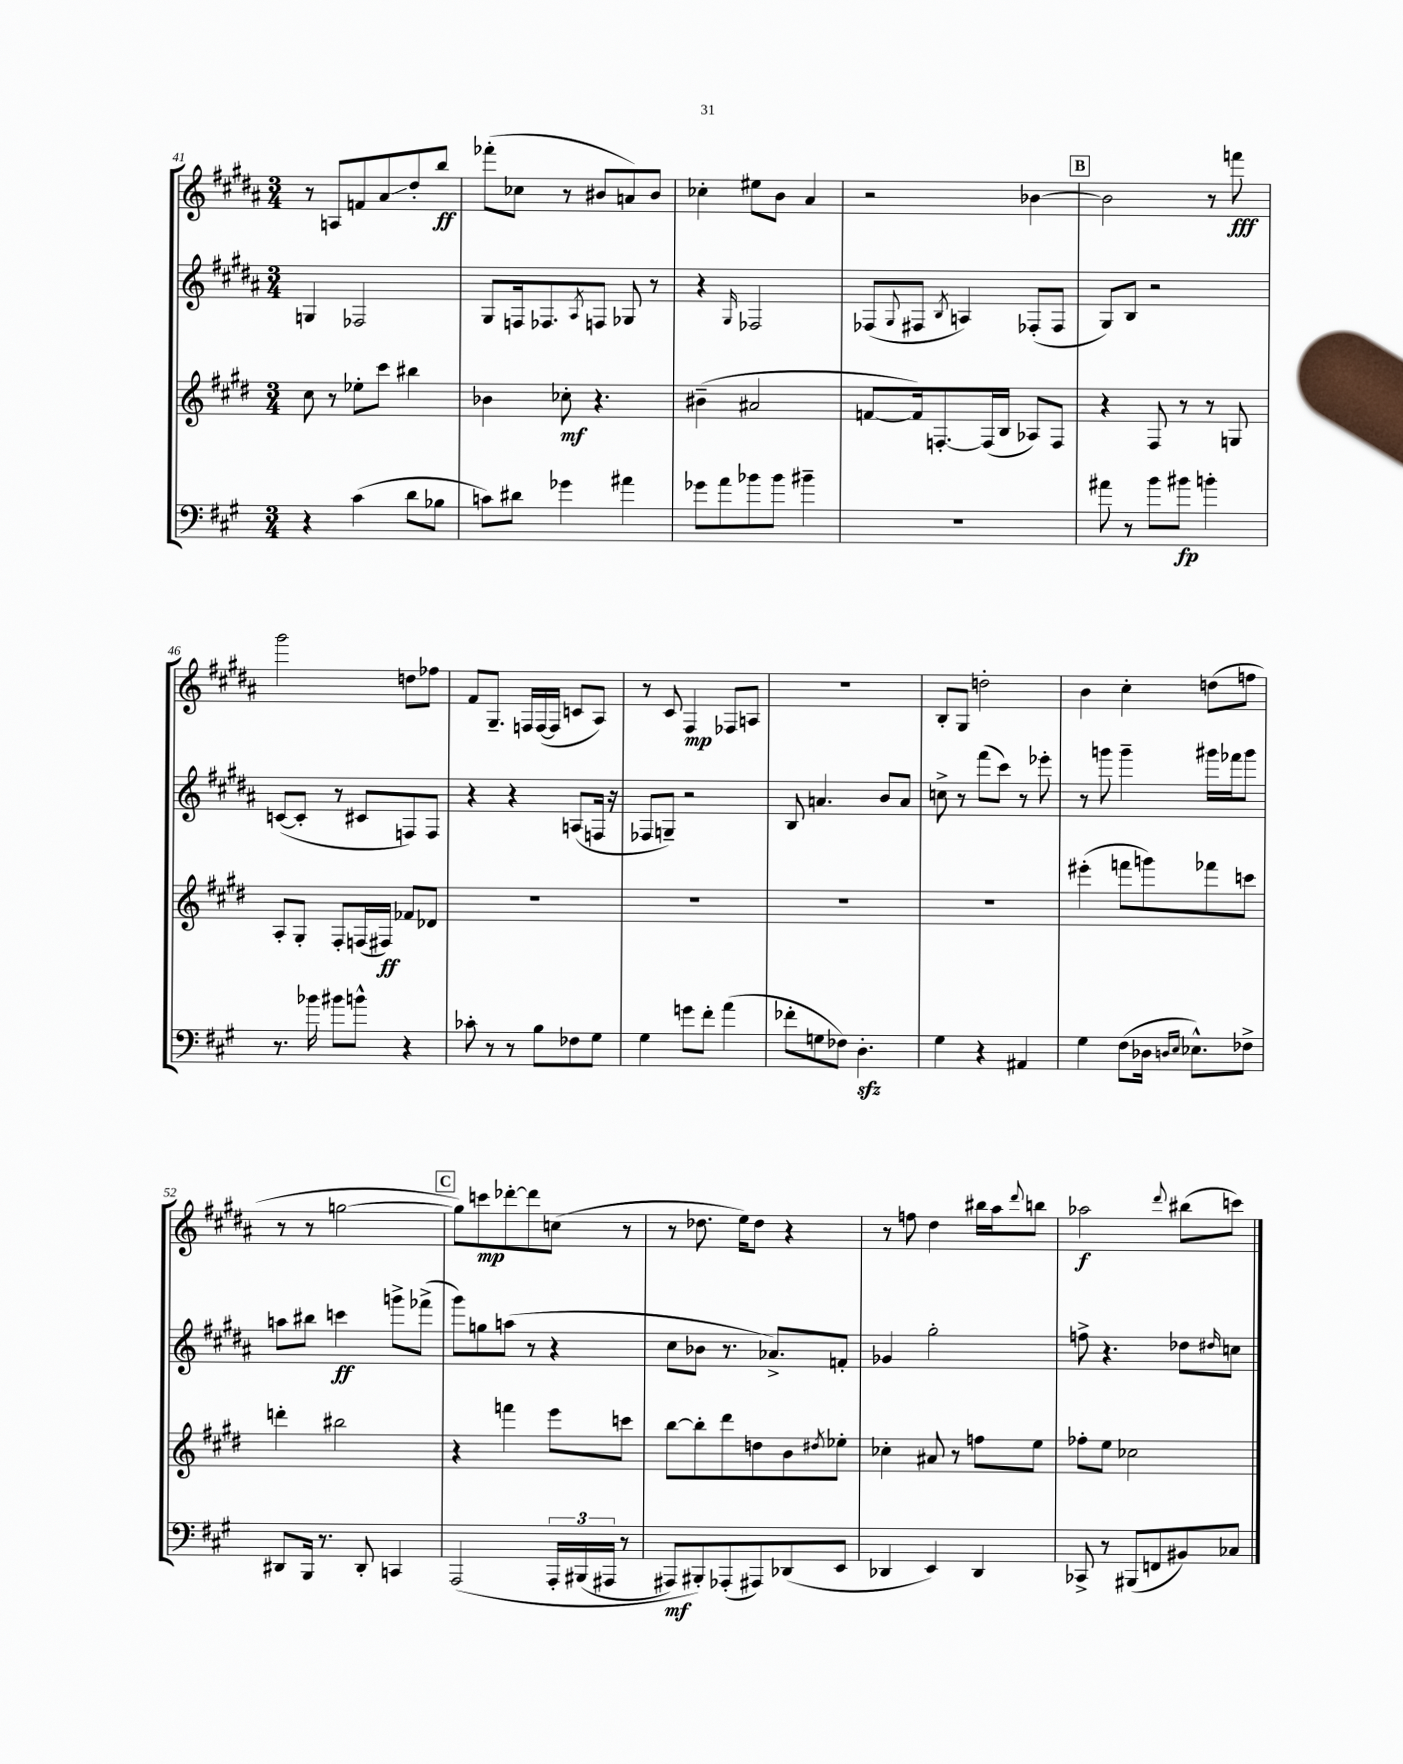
<<
\new StaffGroup <<
\new Staff = "s0" {
    \clef treble \key b \major \numericTimeSignature \time 3/4
    r8 a8 f'8 ais'8\glissando dis''8-. b''8\ff |
    fes'''8-.( ces''8 r8 bis'8 a'8) bis'8 |
    ces''4-. eis''8 b'8 ais'4 |
    r2 bes'4~ |
    \mark \markup { \box "B" } bes'2 r8 f'''8\fff |
    gis'''2 d''8 fes''8 |
    fis'8 gis8.-- f16 f16~( f16 c'8 ais8) |
    r8 cis'8 fis4\mp fes8 a8 |
    R2. |
    b8-. gis8 d''2-. |
    b'4 cis''4-. d''8( f''8 |
    r8 r8 g''2~ |
    \mark \markup { \box "C" } g''8) c'''8\mp des'''8~-. des'''8 c''8( r8 |
    r8 des''8. e''16) des''8 r4 |
    r8 f''8 dis''4 bis''16 ais''16 \appoggiatura { dis'''8 } b''8 |
    aes''2\f \appoggiatura { dis'''8 } bis''8( c'''8) \bar "|." |
}
\new Staff = "s1" {
    \clef treble \key b \major \numericTimeSignature \time 3/4
    g4 fes2 |
    gis8 f16 fes8. \acciaccatura { ais8 } f8 ges8 r8 |
    r4 \grace { gis16 } fes2 |
    fes8( \appoggiatura { gis8 } fis8 \acciaccatura { b8 } a4) fes8-.( fes8 |
    \mark \markup { \box "B" } gis8) b8 r2 |
    c'8~( c'8-. r8 cis'8 f8) f8 |
    r4 r4 a8( f16 r16 |
    fes8 g8--) r2 |
    b8 a'4. b'8 a'8 |
    c''8-> r8 fis'''8( cis'''8) r8 ees'''8-. |
    r8 g'''8 g'''4-- gis'''16 fes'''16 gis'''8 |
    a''8 bis''8 c'''4\ff g'''8-> fes'''8->( |
    \mark \markup { \box "C" } gis'''8) g''8 a''8( r8 r4 |
    cis''8 bes'8 r8. aes'8.->) f'8-. |
    ges'4 gis''2-. |
    f''8-> r4. des''8 \grace { dis''16 } c''8 \bar "|." |
}
\new Staff = "s2" {
    \clef treble \key e \major \numericTimeSignature \time 3/4
    cis''8 r8 ees''8-. cis'''8 bis''4 |
    bes'4 ces''8-.\mf r4. |
    bis'4--( ais'2 |
    f'8~ f'16) f8.~-. f16( b16 aes8) f8 |
    \mark \markup { \box "B" } r4 fis8 r8 r8 g8 |
    a8-. gis8-. fis8-. f16( fis16\ff) fes'8 des'8 |
    R2. |
    R2. |
    R2. |
    R2. |
    eis'''4-.( f'''8 g'''8) fes'''8 c'''8 |
    d'''4-. bis''2 |
    \mark \markup { \box "C" } r4 f'''4 e'''8 c'''8 |
    b''8~ b''8-. dis'''8 d''8 b'8 \acciaccatura { dis''8 } ees''8-. |
    ces''4-. ais'8 r8 f''8 e''8 |
    fes''8-. e''8 ces''2 \bar "|." |
}
\new Staff = "s3" {
    \clef bass \key a \major \numericTimeSignature \time 3/4
    r4 cis'4( d'8 bes8 |
    c'8) dis'8 ges'4 ais'4 |
    ges'8 a'8 bes'8 bes'8 bis'4-- |
    R2. |
    \mark \markup { \box "B" } ais'8 r8 b'8 bis'8\fp b'4-. |
    r8. bes'16 bis'8 b'8-^ r4 |
    ces'8-. r8 r8 b8 fes8 gis8 |
    gis4 g'8 fis'8-. a'4( |
    fes'8-. g8 fes8) d4.-.\sfz |
    gis4 r4 ais,4 |
    gis4 fis8( des16 \grace { d16 e16 } ees8.-^) fes8-> |
    dis,8 b,,16 r8. dis,8-. c,4 |
    \mark \markup { \box "C" } a,,2\( \tuplet 3/2 { a,,16-. bis,,16( ais,,16 } r8 |
    ais,,8\mf) bis,,8-.\) aes,,8-.( ais,,8) des,8( e,8 |
    des,4 e,4) des,4 |
    ces,8-> r8 bis,,8( f,8 bis,8) ces8 \bar "|." |
}
>>
>>
\layout { \context { \Score currentBarNumber = #41 } }
